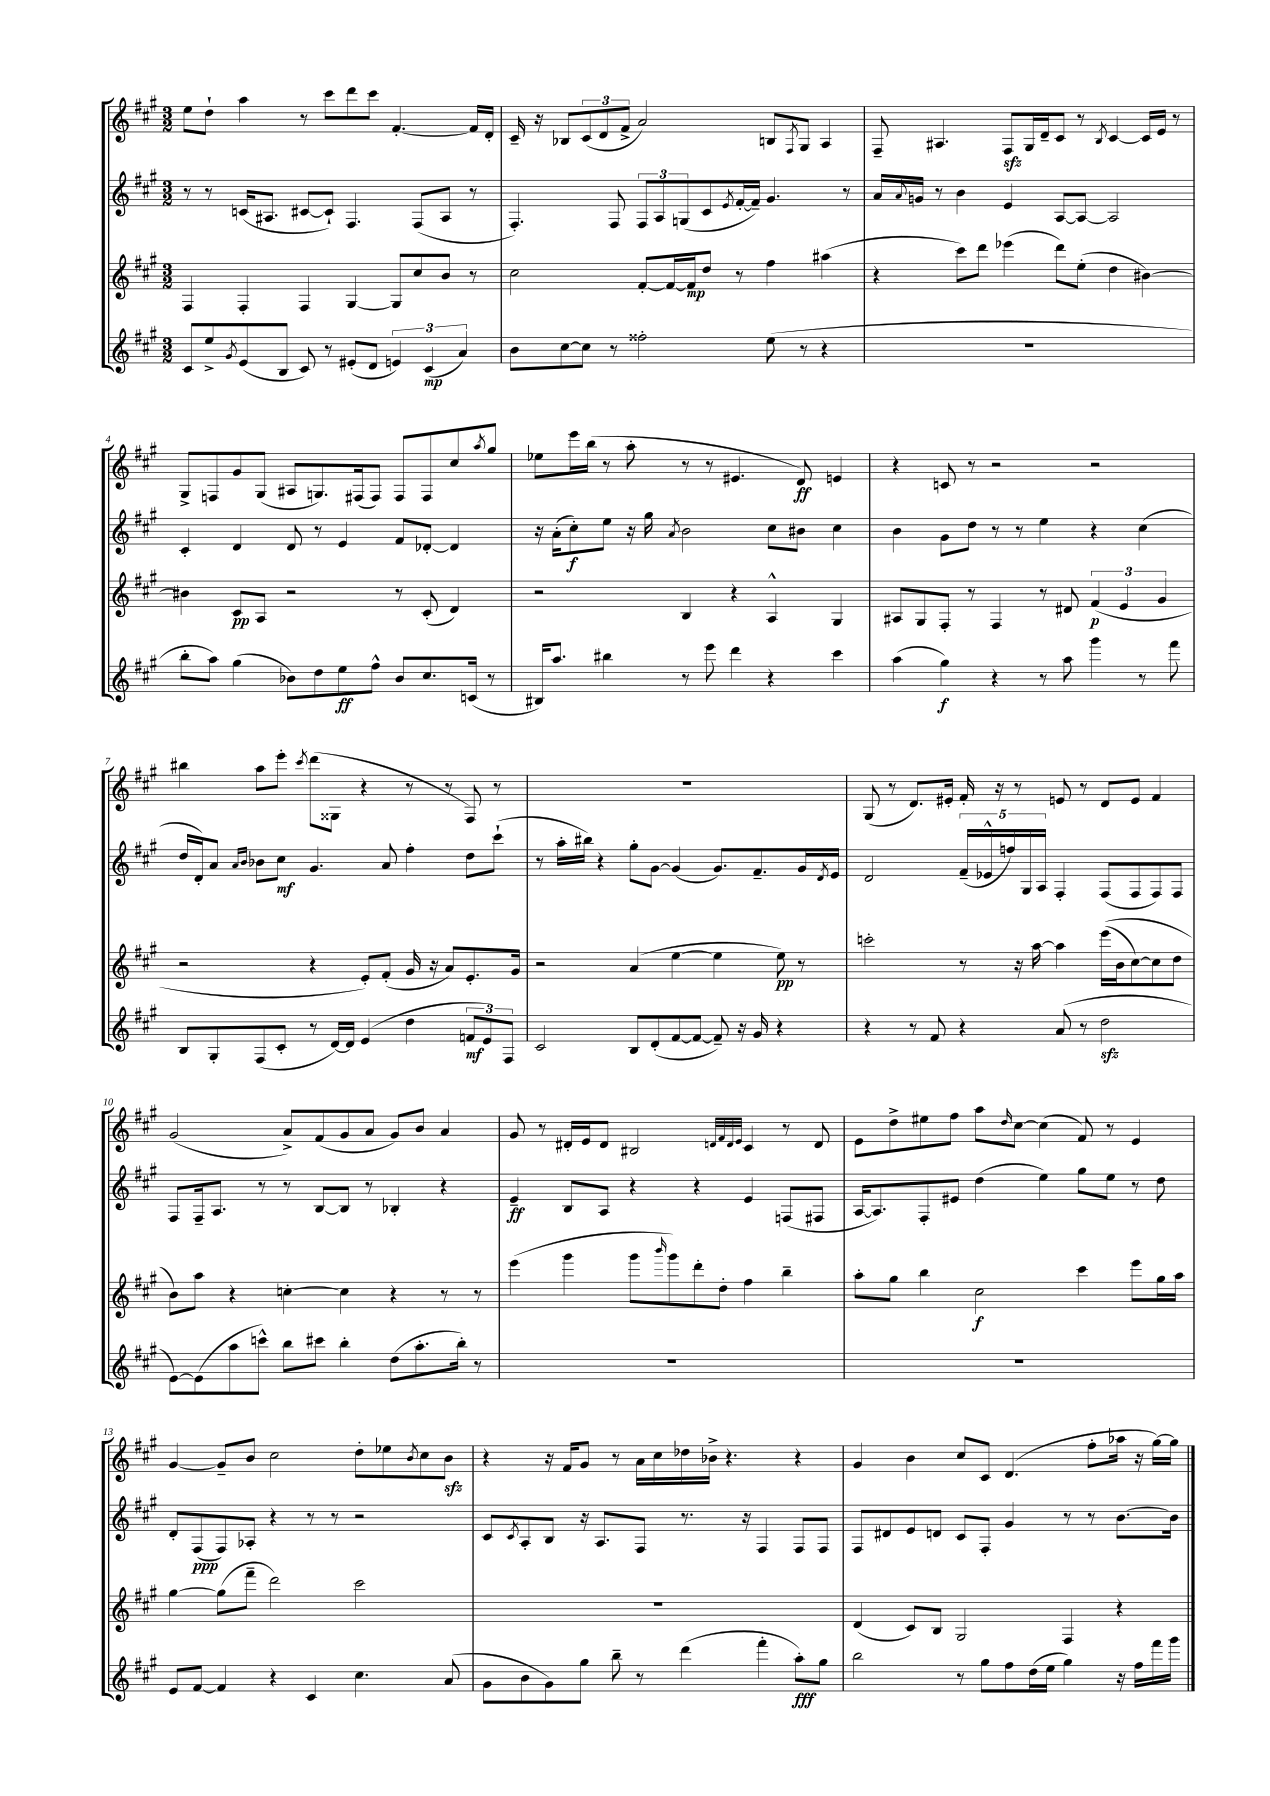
<<
\new StaffGroup <<
\new Staff = "s0" {
    \clef treble \key a \major \numericTimeSignature \time 3/2
    e''8 d''8-! a''4 r8 cis'''8 d'''8 cis'''8 fis'4.~-. fis'16 d'16-. |
    cis'16-- r16 bes8 \tuplet 3/2 { cis'8( d'8 fis'8-> } a'2) b8 \acciaccatura { fis8 } gis8 a4 |
    fis8-- ais4. fis8\sfz gis16 d'16-- cis'8 r8 \acciaccatura { b8 } cis'4~ cis'16 e'16 r8 |
    gis8-> f8 gis'8 gis8( ais8 g8.) fis16( fis8) fis8 fis8 cis''8 \acciaccatura { a''8 } gis''8 |
    ees''8 e'''16 b''16( r8 a''8-. r8 r8 eis'4. d'8\ff) e'4 |
    r4 c'8 r8 r2 r2 |
    bis''4 a''8 e'''8-. \acciaccatura { cis'''8 } d'''8( gisis8 r4 r8 r8 fis8) r8 |
    R1. |
    gis8( r8 d'8.) eis'16-. fis'16-. r16 r8 e'8 r8 d'8 e'8 fis'4 |
    gis'2( a'8->) fis'8( gis'8 a'8 gis'8) b'8 a'4 |
    gis'8 r8 dis'16-. e'16 dis'8 bis2 \grace { d'32 fis'32 d'32 e'32 } cis'4 r8 d'8 |
    e'8 d''8-> eis''8 fis''8 a''8 \grace { d''16 } cis''8~ cis''4( fis'8) r8 e'4 |
    gis'4~ gis'8-- b'8 cis''2 d''8-. ees''8 \acciaccatura { b'8 } cis''8 b'8\sfz |
    r4 r16 fis'16 gis'8 r8 a'16 cis''16 des''16 bes'16-> r4. r4 |
    gis'4 b'4 cis''8 cis'8 d'4.( fis''8-. aes''16 r16 gis''16~) gis''16 \bar "|." |
}
\new Staff = "s1" {
    \clef treble \key a \major \numericTimeSignature \time 3/2
    r8 r8 c'16( ais8. cis'8~ cis'8-!) fis4. fis8( ais8 r8 |
    fis4.-.) fis8 \tuplet 3/2 { fis8 a8 g8( } cis'8 \acciaccatura { e'8 } fis'16~-. fis'16--) gis'4. r8 |
    a'16 \appoggiatura { a'8 } g'16 r8 b'4 e'4 a8~ a8~ a2 |
    cis'4-. d'4 d'8 r8 e'4 fis'8 des'8~-. des'4 |
    r16 a'16-.( cis''8-.\f) e''8 r16 gis''16 \acciaccatura { a'8 } b'2 cis''8 bis'8 cis''4 |
    b'4 gis'8 d''8 r8 r8 e''4 r4 cis''4( |
    d''16 d'16-.) a'8 \grace { a'16 b'16 } bes'8 cis''8\mf gis'4. a'8 fis''4-. d''8 cis'''8-!( |
    r8 a''16-. bis''16) r4 gis''8-. gis'8~ gis'4( gis'8.) fis'8.-- gis'16 \acciaccatura { d'8 } e'16 |
    d'2 \tuplet 5/4 { fis'16--( ees'16-^ f''16) gis16 a16 } fis4-. fis8( fis8 fis8) fis8 |
    fis8 fis16-- a8. r8 r8 b8~ b8 r8 bes4-. r4 |
    e'4--\ff b8 a8 r4 r4 e'4 f8( fis8 |
    a16~ a8.) fis8-. eis'8 d''4( e''4) gis''8 e''8 r8 d''8 |
    d'8-. fis8\ppp( fis8) aes8-. r4 r8 r8 r2 |
    cis'8 \acciaccatura { cis'8 } a8-. b8 r16 a8. fis8 r8. r16 fis4 fis8 fis8 |
    fis8 dis'8 e'8 d'8 cis'8 fis8-. gis'4 r8 r8 b'8.~ b'16 \bar "|." |
}
\new Staff = "s2" {
    \clef treble \key a \major \numericTimeSignature \time 3/2
    fis4 fis4-. fis4 gis4~ gis8 cis''8 b'8 r8 |
    cis''2 fis'8~-. fis'16~ fis'16\mp d''8 r8 fis''4 ais''4( |
    r4 cis'''8) d'''8 ees'''4( d'''8) e''8-.( d''4 bis'4~) |
    bis'4 cis'8\pp a8 r2 r8 cis'8-.( d'4) |
    r2 b4 r4 a4-^ gis4 |
    ais8 gis8 fis8-. r8 fis4 r8 dis'8 \tuplet 3/2 { fis'4\p( e'4 gis'4 } |
    r2 r4 e'8-.) fis'8-.( gis'16 r16 a'8) e'8.-. gis'16 |
    r2 a'4( e''4~ e''4 e''8\pp) r8 |
    c'''2-. r8 r16 a''16~ a''4 e'''16(\( b'16 cis''8~) cis''8 d''8 |
    b'8\) a''8 r4 c''4~-. c''4 r4 r8 r8 |
    e'''4( gis'''4 gis'''8 \grace { b'''16 } gis'''8) d'''8-. d''8-. fis''4 b''4-- |
    a''8-. gis''8 b''4 cis''2\f cis'''4 e'''8 gis''16 a''16 |
    gis''4~ gis''8( fis'''8-- d'''2) cis'''2 |
    R1. |
    d'4( cis'8) b8 gis2 fis4 r4 \bar "|." |
}
\new Staff = "s3" {
    \clef treble \key a \major \numericTimeSignature \time 3/2
    cis'8 e''8-> \acciaccatura { gis'8 } e'8( b8 cis'8) r8 eis'8-.( d'8 \tuplet 3/2 { e'4) cis'4\mp( a'4) } |
    b'8 cis''8~ cis''8 r8 fisis''2-. e''8( r8 r4 |
    R1. |
    b''8-. a''8) gis''4( bes'8) d''8 e''8\ff fis''8-^ bes'8 cis''8. c'16( r8 |
    bis16) a''8. bis''4 r8 e'''8 d'''4 r4 cis'''4 |
    a''4( gis''4\f) r4 r8 a''8 gis'''4 r8 fis'''8 |
    b8 gis8-. fis8( cis'8-. r8 d'16~) d'16 e'4( d''4 \tuplet 3/2 { f'8\mf e'8) fis8 } |
    cis'2 b8 d'8-.( fis'8~ fis'8~ fis'8--) r16 gis'16 r4 |
    r4 r8 fis'8 r4 a'8( r8 d''2\sfz |
    e'8~) e'8( a''8 c'''8-^) b''8 cis'''8 b''4-. d''8( a''8.-. b''16-.) r8 |
    R1. |
    R1. |
    e'8 fis'8~ fis'4 r4 cis'4 cis''4. a'8( |
    gis'8 b'8 gis'8) gis''8 b''8-- r8 d'''4( fis'''4-. a''8-.\fff) gis''8 |
    b''2 r8 gis''8 fis''8 d''16( e''16 gis''4) r16 fis''16 fis'''16 gis'''16 \bar "|." |
}
>>
>>
